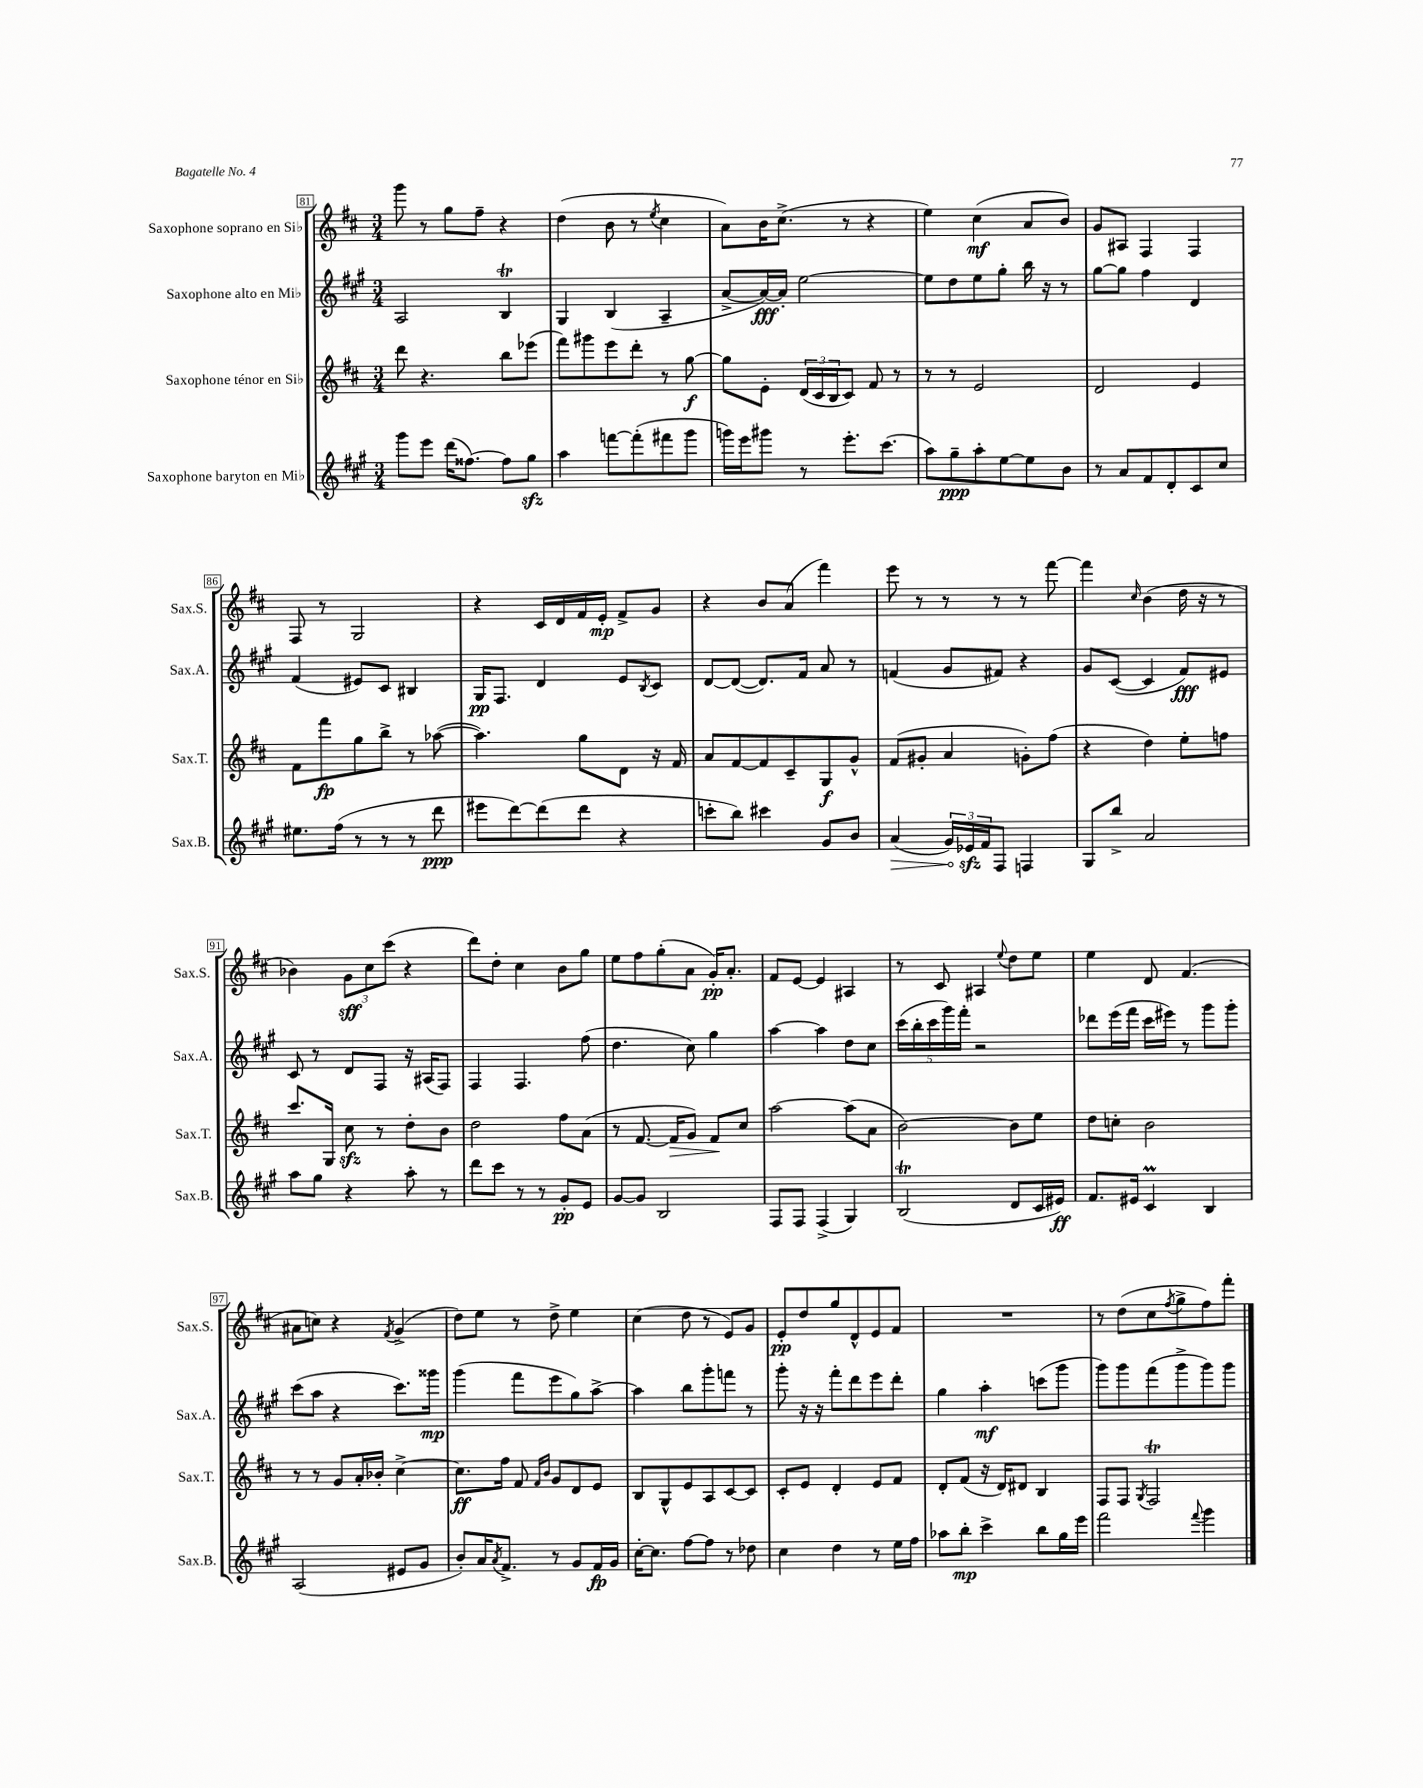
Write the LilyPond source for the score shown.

<<
\new StaffGroup <<
\new Staff = "s0" \with { instrumentName = "Saxophone soprano en Sib" shortInstrumentName = "Sax.S." } {
    \clef treble \key d \major \numericTimeSignature \time 3/4
    g'''8 r8 g''8 fis''8-- r4 |
    d''4( b'8 r8 \acciaccatura { e''8 } cis''4 |
    a'8) b'16 cis''8.->( r8 r4 |
    e''4) cis''4\mf( a'8 b'8) |
    g'8 ais8 fis4 fis4 |
    fis8 r8 g2 |
    r4 cis'16 d'16 fis'16 e'16-.\mp fis'8-> g'8 |
    r4 b'8 a'8( fis'''4) |
    e'''8 r8 r8 r8 r8 fis'''8~ |
    fis'''4 \grace { cis''16 } b'4( d''16 r16 r8 |
    bes'4) \tuplet 3/2 { g'8\sff cis''8 cis'''8( } r4 |
    d'''8) d''8-. cis''4 b'8 g''8 |
    e''8 fis''8 g''8-.( a'8 g'16-.\pp) a'8.-. |
    fis'8 e'8~ e'4 ais4 |
    r8 cis'8 ais4 \appoggiatura { e''8 } d''8 e''8 |
    e''4 d'8 fis'4.( |
    ais'8 c''8) r4 \acciaccatura { fis'8 } g'4->( |
    d''8) e''8 r8 d''8-> e''4 |
    cis''4( d''8 r8 e'8) g'8 |
    e'8-.\pp d''8 g''8 d'8-^ e'8 fis'8 |
    R2. |
    r8 d''8( cis''8 \acciaccatura { fis''8 } g''8-> fis''8) fis'''8-. \bar "|." |
}
\new Staff = "s1" \with { instrumentName = "Saxophone alto en Mib" shortInstrumentName = "Sax.A." } {
    \clef treble \key a \major \numericTimeSignature \time 3/4
    a2 b4\trill |
    gis4 b4( a4-- |
    a'8~-> a'16~\fff) a'16-. e''2~ |
    e''8 d''8 e''8 gis''8-. b''16 r16 r8 |
    gis''8~ gis''8 fis''4 d'4 |
    fis'4( eis'8) cis'8 bis4 |
    gis16\pp fis8. d'4 e'8 \acciaccatura { b8 } cis'8 |
    d'8~ d'8~( d'8.) fis'16 a'8 r8 |
    f'4( gis'8 fis'8) r4 |
    gis'8 cis'8~( cis'4 fis'8\fff) eis'8 |
    cis'8 r8 d'8 fis8 r16 ais16( fis8) |
    fis4 fis4. fis''8( |
    d''4. cis''8) gis''4 |
    a''4~ a''4 d''8 cis''8 |
    \tuplet 5/4 { cis'''16( b''16-. cis'''16 gis'''16) fis'''16-. } r2 |
    des'''8 e'''16( fis'''16 cis'''16 eis'''16) r8 gis'''8 gis'''8-. |
    cis'''8( a''8 r4 cis'''8.) gisis'''16\mp |
    gis'''4( fis'''8 e'''8 gis''8) a''8~-> |
    a''4 b''8 gis'''8-. f'''8 r8 |
    gis'''8-. r16 r16 fis'''8-. d'''8 e'''8 d'''8-. |
    gis''4 a''4-.\mf c'''8( gis'''8 |
    gis'''8) gis'''8 fis'''8( gis'''8-> gis'''8) gis'''8 \bar "|." |
}
\new Staff = "s2" \with { instrumentName = "Saxophone ténor en Sib" shortInstrumentName = "Sax.T." } {
    \clef treble \key d \major \numericTimeSignature \time 3/4
    d'''8 r4. b''8 ees'''8( |
    fis'''8) gis'''8 e'''8 d'''8-. r8 g''8~\f |
    g''8 e'8-. \tuplet 3/2 { d'16( cis'16 b16 } cis'8) fis'8 r8 |
    r8 r8 e'2 |
    d'2 e'4 |
    fis'8 fis'''8\fp g''8 b''8-> r8 aes''8~( |
    aes''4.) g''8 d'8 r16 fis'16 |
    a'8 fis'8~ fis'8 cis'8-- g8\f g'8-^ |
    fis'8( gis'8-. a'4 g'8-.) fis''8( |
    r4 d''4) e''8-. f''8 |
    cis'''8. g16 cis''8\sfz r8 d''8-. b'8 |
    d''2 fis''8 a'8( |
    r8 fis'8.~ fis'16\> g'8) fis'8\! cis''8 |
    a''2~ a''8( a'8 |
    b'2~) b'8 e''8 |
    d''8 c''8-. b'2 |
    r8 r8 g'8 a'16-. bes'16-. cis''4~-> |
    cis''8.\ff fis''16 fis'8 \grace { fis'16 b'16 } g'8 d'8 e'8 |
    b8 g8-^ e'8 a8 cis'8~ cis'8 |
    cis'8-. e'8 d'4-. e'8 fis'8 |
    d'8-. fis'8( r16 d'16) dis'8 b4 |
    fis8 fis8 \acciaccatura { g8 } fis2\trill \bar "|." |
}
\new Staff = "s3" \with { instrumentName = "Saxophone baryton en Mib" shortInstrumentName = "Sax.B." } {
    \clef treble \key a \major \numericTimeSignature \time 3/4
    gis'''8 e'''8 d'''16( fisis''8.~) fisis''8 gis''8\sfz |
    a''4 f'''8~ f'''8-.( fis'''8 gis'''8 |
    g'''16) e'''16 gis'''8 r8 e'''8.-. cis'''8.( |
    a''8) gis''8--\ppp a''8-. e''8~ e''8 b'8 |
    r8 a'8 fis'8 d'8-. cis'8 cis''8 |
    eis''8. fis''16( r8 r8 r8 d'''8\ppp |
    eis'''8 d'''8~) d'''8( d'''8 r4 |
    c'''8-. b''8) cis'''4 gis'8 b'8 |
    \once \override Hairpin.circled-tip = ##t a'4\>( \tuplet 3/2 { gis'16) ees'16\sfz\! fis'16 } fis8 f4 |
    gis8 b''8-> a'2 |
    a''8 gis''8 r4 a''8-. r8 |
    d'''8 cis'''8 r8 r8 gis'8-.\pp e'8 |
    gis'8~ gis'8 b2 |
    fis8 fis8 fis4->( gis4) |
    b2\trill( d'8 cis'16 eis'16\ff) |
    fis'8. eis'16 cis'4\prall b4 |
    a2( eis'8 gis'8 |
    b'8-.) a'16 \acciaccatura { a'8 } fis'8.-> r8 gis'8 fis'16\fp gis'16 |
    cis''16~-. cis''8. fis''8~ fis''8 r8 des''8 |
    cis''4 d''4 r8 e''16 fis''16 |
    aes''8 b''8-.\mp cis'''4-> b''8 gis''16 e'''16 |
    fis'''2 \appoggiatura { fis'''8 } gis'''4 \bar "|." |
}
>>
>>
\layout { \context { \Score currentBarNumber = #81 \override BarNumber.stencil = #(make-stencil-boxer 0.1 0.3 ly:text-interface::print) } }
